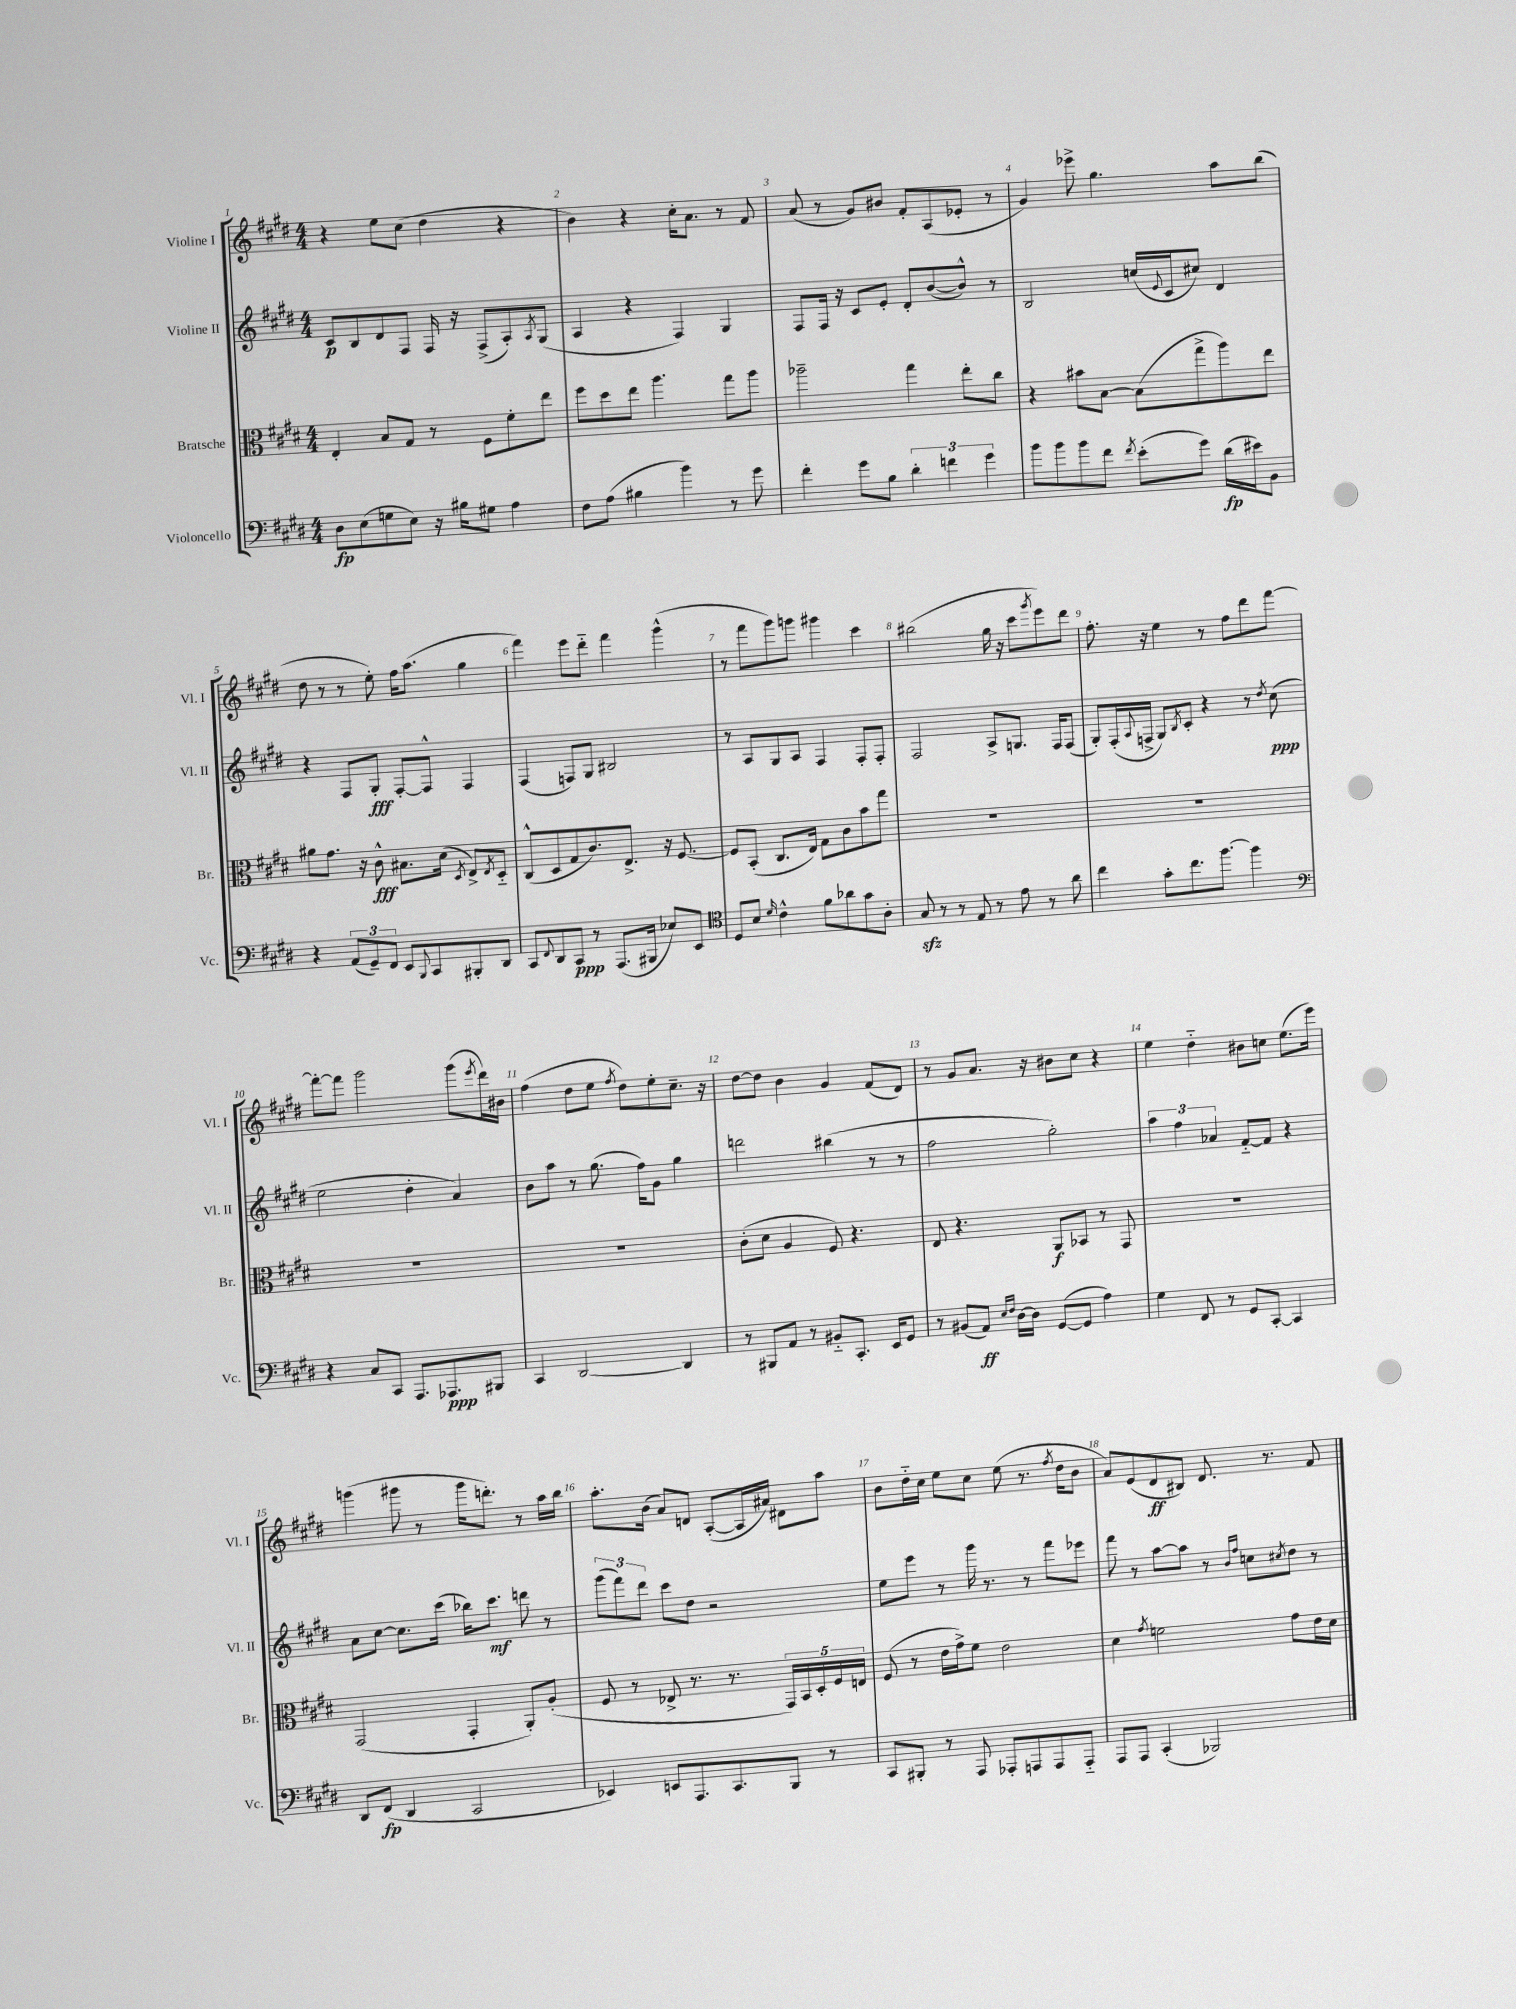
<<
\new StaffGroup <<
\new Staff = "s0" \with { instrumentName = "Violine I" shortInstrumentName = "Vl. I" } {
    \clef treble \key e \major \numericTimeSignature \time 4/4
    r4 e''8 cis''8( dis''4 r4 |
    b'4) r4 cis''16-. a'8. r8 fis'8 |
    a'8( r8 gis'8) bis'8 fis'8-. a8( ees'8-. r8 |
    gis'4) ees'''8-> gis''4. a''8 b''8( |
    dis''8 r8 r8 e''8-.) fis''16 a''8.( gis''4 |
    fis'''4) e'''8 dis'''8-_ fis'''4 gis'''4-^( |
    r8 fis'''8 gis'''8) g'''8 gis'''4 cis'''4 |
    bis''2( gis''16 r16 cis'''8 \acciaccatura { gis'''8 } e'''8) dis'''8 |
    fis''8.-. r16 e''4 r8 fis''8 dis'''8 fis'''8~ |
    fis'''8~-. fis'''8 gis'''2 gis'''8( \acciaccatura { e'''8 } dis'''16) bis'16 |
    fis''4( dis''8 e''8 \acciaccatura { fis''8 } dis''8) e''8-. cis''8.-- r16 |
    dis''8~ dis''8 b'4 gis'4 fis'8( dis'8) |
    r8 gis'8 a'8. r16 bis'8 cis''8 r4 |
    e''4 dis''4-_ bis'8 c''8 e''8.( e'''16) |
    g'''4( gis'''8 r8 gis'''16 d'''8.-.) r8 a''16 b''16 |
    a''8.-. b'16( a'8) d'8 a8~-.( a16 ais'16) dis'8 a''8 |
    b'8 dis''16-_ cis''16 e''8 cis''8 e''8( r8. \acciaccatura { fis''8 } dis''16 b'8 |
    a'8) e'8( dis'8\ff bis8) dis'8. r8. fis'8 \bar "|." |
}
\new Staff = "s1" \with { instrumentName = "Violine II" shortInstrumentName = "Vl. II" } {
    \clef treble \key e \major \numericTimeSignature \time 4/4
    cis'8\p b8 dis'8 fis8 fis16 r16 fis8->( a8-.) \acciaccatura { a8 } gis8( |
    a4 r4 fis4) gis4 |
    fis8 fis16 r16 cis'8 e'8-. dis'8-. b'8~( b'8-^) r8 |
    b2 c''16( \appoggiatura { e'8 } cis'16 cis''8) dis'4 |
    r4 fis8 gis8-.\fff fis8~-. fis8-^ fis4 |
    fis4( f8) gis8 bis2 |
    r8 a8 gis8 a8 fis4 fis8-. fis8-. |
    fis2 a8-> g8. fis16 fis8( |
    gis8-.) fis16-.( \appoggiatura { a8 } f16-> gis8) \acciaccatura { b8 } cis'8-. r4 r8 \acciaccatura { dis''8 } cis''8\ppp( |
    e''2 dis''4-. a'4) |
    b'8 a''8 r8 gis''8.( fis''16) gis'8 gis''4 |
    d'''2 bis''4( r8 r8 |
    fis''2 gis''2-.) |
    \tuplet 3/2 { a''4 fis''4 aes'4 } fis'8~-_ fis'8 r4 |
    a'8 cis''8~ cis''8. cis'''16( bes''16) cis'''8.\mf d'''8 r8 |
    \tuplet 3/2 { gis'''8( fis'''8) dis'''8 } cis'''8 dis''8 r2 |
    e''8 e'''8 r8 gis'''16 r8. r8 fis'''8 ees'''8 |
    fis'''8 r8 a''8~ a''8 r8 \grace { b'16 fis''16 } c''8 \acciaccatura { cis''8 } dis''8 r8 \bar "|." |
}
\new Staff = "s2" \with { instrumentName = "Bratsche" shortInstrumentName = "Br." } {
    \clef alto \key e \major \numericTimeSignature \time 4/4
    e4-. b8 gis8 r8 fis8 fis'8-. e''8 |
    fis''8 dis''8 e''8 a''4. gis''8 a''8 |
    aes''2-- gis''4 e''8-. cis''8 |
    r4 bis'8 b8~ b8( gis''8-> a''8) e''8 |
    ais'8 gis'8. r16 cis'8-^\fff bis8. dis'16( \acciaccatura { dis8 } e8->) \acciaccatura { e8 } dis8-_ |
    cis8-^( dis8 gis8 cis'8.) e8.-> r16 fis8.~ |
    fis8 b,8-.( cis8. e16) gis8 cis'8 b'8 gis''8 |
    R1 |
    R1 |
    R1 |
    R1 |
    cis'8-.( dis'8 a4 fis8) r4. |
    e8 r4. a,8\f bes,8 r8 gis,8 |
    R1 |
    gis,2( gis,4-. a,8-.) a8-.( |
    fis8 r8 ees8-> r8. r8. \tuplet 5/4 { gis,16) b,16 dis16-. fis16 e16 } |
    fis8( r8 e'16 gis'16->) fis'8 e'2 |
    dis'4 \acciaccatura { gis'8 } f'2 gis'8 e'16 dis'16 \bar "|." |
}
\new Staff = "s3" \with { instrumentName = "Violoncello" shortInstrumentName = "Vc." } {
    \clef bass \key e \major \numericTimeSignature \time 4/4
    dis8\fp e8( g8 e8) r16 bis16 gis8 a4 |
    fis8 a8( bis4 b'4) r8 gis'8 |
    fis'4-. gis'8 b8 \tuplet 3/2 { dis'4-. f'4 gis'4 } |
    b'8 b'8 b'8 fis'8 \acciaccatura { fis'8 } e'8-.( gis'8) dis'16\fp( eis'16) b,8 |
    r4 \tuplet 3/2 { a,8( gis,8--) fis,8 } e,8 \appoggiatura { b,,8 } cis,8 bis,,8-. dis,8 |
    cis,8 \appoggiatura { fis,8 } dis,8 cis,8\ppp r8 a,,8.( bis,,16 ees8) e,8 |
    \clef tenor dis8 b8 \grace { dis'16 } cis'4-^ fis'8 aes'8 gis'8 a8-. |
    gis8\sfz r8 r8 e8 r8 e'8 r8 a'8 |
    cis''4 gis'8-. cis''8. fis''8.~ fis''4 |
    \clef bass r4 cis8 cis,8 a,,8. aes,,8.\ppp bis,,8 |
    cis,4 dis,2~ dis,4 |
    r8 bis,,8 a,8 r8 bis,8-_ cis,8.-. e,16 gis,8 |
    r8 bis,8( a,8\ff) \grace { e16 fis16 } dis16~ dis16 gis,8~( gis,8 a4) |
    gis4 fis,8 r8 gis,8 cis,8~-. cis,4 |
    dis,8 fis,8\fp( dis,4 cis,2 |
    ees,4) e,8 a,,8. cis,8. b,,8 r8 |
    cis,8 bis,,8-. r8 a,,8 aes,,8-. a,,8 a,,8 a,,8-_ |
    a,,8 a,,8 cis,4-.( bes,,2) \bar "|." |
}
>>
>>
\layout { \context { \Score \override BarNumber.break-visibility = ##(#f #t #t) barNumberVisibility = #all-bar-numbers-visible } }
